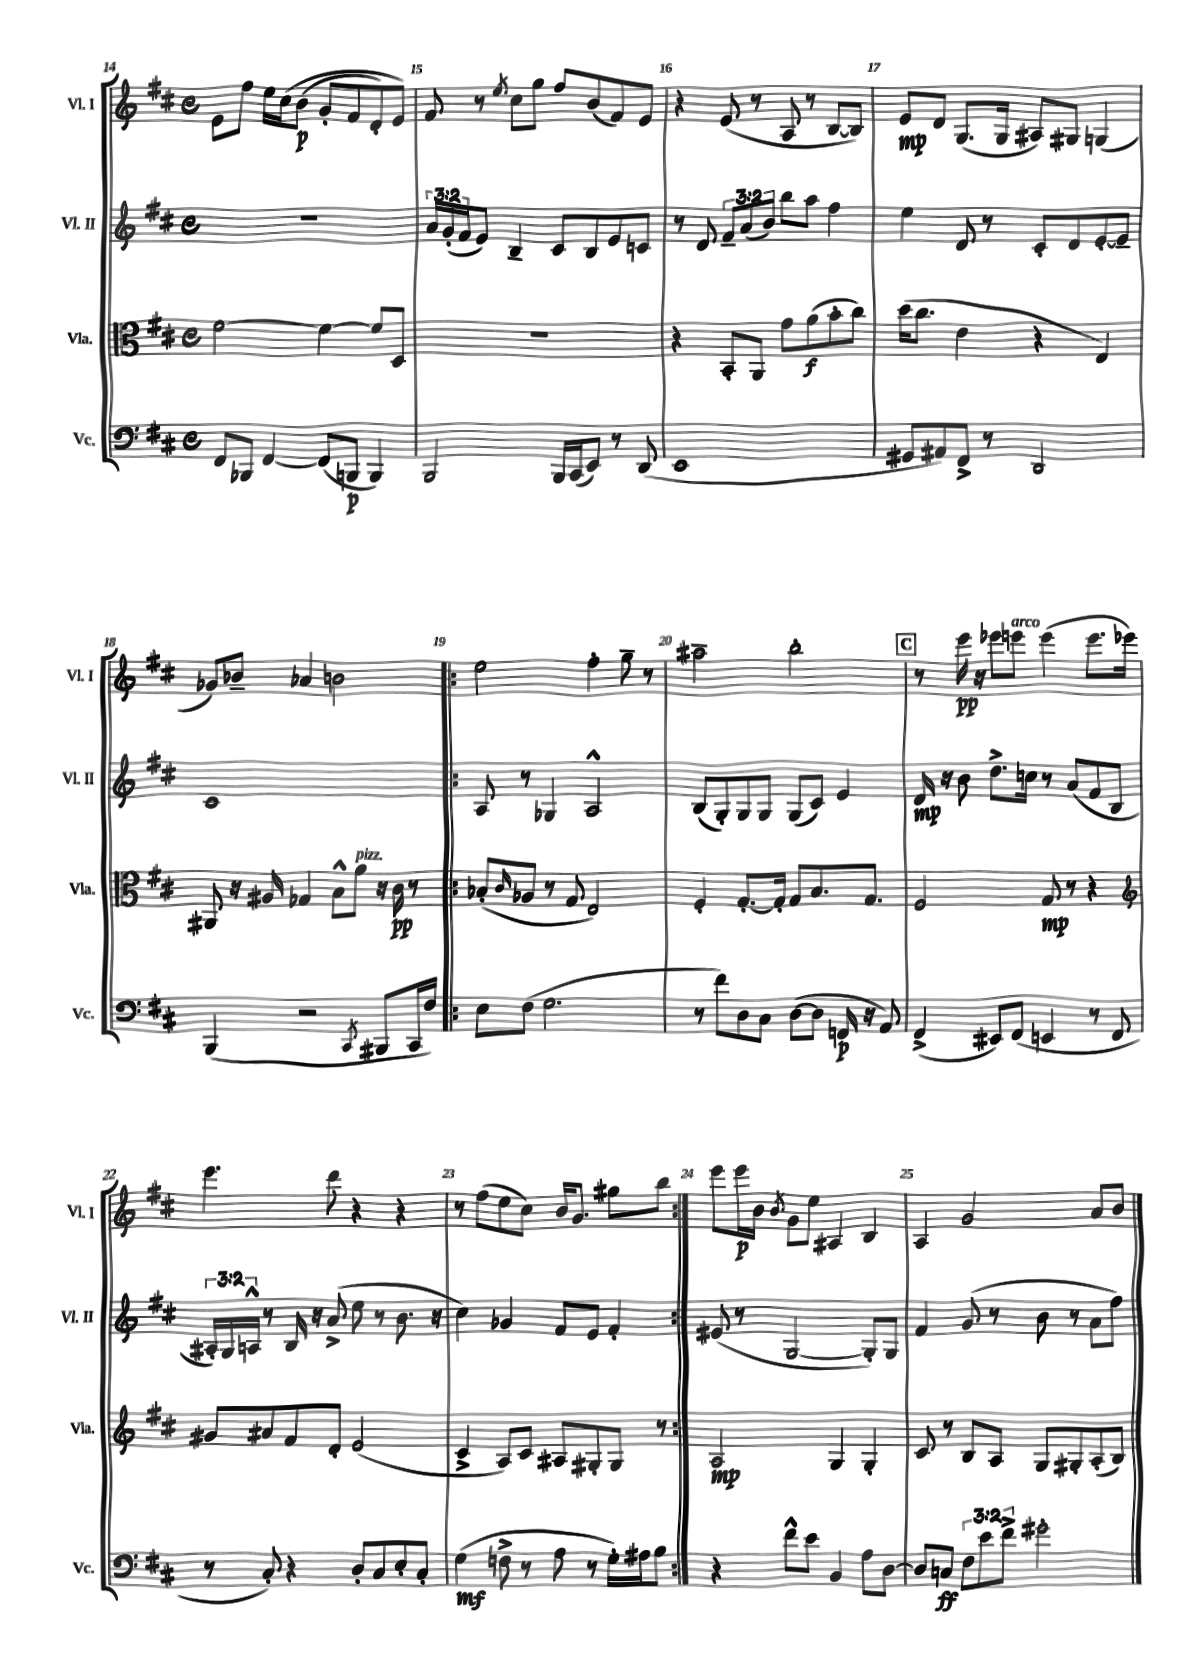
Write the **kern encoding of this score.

**kern	**dynam	**kern	**dynam	**kern	**dynam	**kern	**dynam
*part4	*part4	*part3	*part3	*part2	*part2	*part1	*part1
*staff4	*staff4	*staff3	*staff3	*staff2	*staff2	*staff1	*staff1
*I"Vc.	*	*I"Vla.	*	*I"Vl. II	*	*I"Vl. I	*
*I'Vc.	*	*I'Vla.	*	*I'Vl. II	*	*I'Vl. I	*
*clefF4	*	*clefC3	*	*clefG2	*	*clefG2	*
*k[f#c#]	*	*k[f#c#]	*	*k[f#c#]	*	*k[f#c#]	*
*M4/4	*	*M4/4	*	*M4/4	*	*M4/4	*
*met(c)	*	*met(c)	*	*met(c)	*	*met(c)	*
=14	=14	=14	=14	=14	=14	=14	=14
8FF#/L	.	[2f#\	.	1r	.	8e\L	.
8BBB-X/J	.	.	.	.	.	8ff#\J	.
[4FF#/	.	.	.	.	.	16ee\LL	.
.	.	.	.	.	.	(16cc#\J	.
.	.	.	.	.	.	(8b\J	p
(8FF#/L]	.	4f#\_	.	.	.	8g'/L	.
8BBBn/J	p	.	.	.	.	8f#/	.
4BBB/)	.	8f#/L]	.	.	.	8d'/)	.
.	.	8D/J	.	.	.	8e/J)	.
=15	=15	=15	=15	=15	=15	=15	=15
2BBB/	.	1r	.	24a/LL	.	8f#/	.
.	.	.	.	(24g'/	.	.	.
.	.	.	.	24f#/J	.	.	.
.	.	.	.	8e/J)	.	8r	.
.	.	.	.	.	.	8qee/	.
.	.	.	.	4B~/	.	8cc#\L	.
.	.	.	.	.	.	8gg\J	.
16BBB/LL	.	.	.	8c#/L	.	8ff#/L	.
(16CC#/J	.	.	.	.	.	.	.
8EE/J)	.	.	.	8B/	.	(8b/	.
8r	.	.	.	8e/	.	8f#/)	.
(8DD/	.	.	.	8cn/J	.	8e/J	.
=16	=16	=16	=16	=16	=16	=16	=16
1EE	.	4r	.	8r	.	4r	.
.	.	.	.	8d/	.	.	.
.	.	8BB'/L	.	12f#~/L	.	(8e/	.
.	.	.	.	(12a/	.	.	.
.	.	8AA/J	.	.	.	8r	.
.	.	.	.	12b/J)	.	.	.
.	.	8g\L	.	8bb\L	.	8A/	.
.	.	(8a\	f	8aa\J	.	8r	.
.	.	8b'\	.	4ff#\	.	[8B/L	.
.	.	8cc#\J)	.	.	.	8B/J])	.
=17	=17	=17	=17	=17	=17	=17	=17
8GG#X/L	.	(16dd\KL	.	4ee\	.	8e/L	mp
.	.	8.cc#\J	.	.	.	.	.
8AA#X/)	.	.	.	.	.	8d/J	.
8FF#^/J	.	4e\	.	8d/	.	(8.G/L	.
8r	.	.	.	8r	.	.	.
.	.	.	.	.	.	16G/Jk	.
2DD/	.	4r	.	8c#'/L	.	8A#X/L)	.
.	.	.	.	8d/	.	8G#X/J	.
.	.	4E/)	.	[8e'/	.	(4Gn/	.
.	.	.	.	8e~/J]	.	.	.
!!LO:LB:g=z
=18	=18	=18	=18	=18	=18	=18	=18
(4BBB/	.	8AA#X/	.	1c#	.	8g-X/L)	.
.	.	16r	.	.	.	8b-X~/J	.
.	.	16A#X/	.	.	.	.	.
2r	.	4G-X/	.	.	.	4a-X/	.
.	.	8B^^\L	.	.	.	2bn\	.
!	!	!LO:TX:a:i:t=pizz.	!	!	!	!	!
.	.	8a\J	.	.	.	.	.
8qCC#/	.	.	.	.	.	.	.
8BBB#X/L	.	16r	.	.	.	.	.
.	.	16c#\	pp	.	.	.	.
16CC#/L	.	8r	.	.	.	.	.
16F#/JJ)	.	.	.	.	.	.	.
=19!|:	=19!|:	=19!|:	=19!|:	=19!|:	=19!|:	=19!|:	=19!|:
8E\L	.	(8B-X'/L	.	8A/	.	2ee\	.
.	.	16qqc#/	.	.	.	.	.
(8F#\J	.	8A-X/J	.	8r	.	.	.
2.G\	.	8r	.	4G-X/	.	.	.
.	.	8G/	.	.	.	.	.
.	.	2E/)	.	2A^^/	.	4ff#'\	.
.	.	.	.	.	.	8gg~\	.
.	.	.	.	.	.	8r	.
=20	=20	=20	=20	=20	=20	=20	=20
8r	.	4F#'/	.	(8B/L	.	2aa#X~\	.
8f#\L)	.	.	.	8G'/)	.	.	.
8D\	.	[8.G'/L	.	8G/	.	.	.
8C#\J	.	.	.	8G/J	.	.	.
.	.	16G'/Jk]	.	.	.	.	.
([8D\L	.	8G/L	.	(8G/L	.	2bb'\	.
8D\J]	.	8.B/	.	8c#/J)	.	.	.
16FFn/	p	.	.	4e/	.	.	.
16r	.	8.G/J	.	.	.	.	.
8AA/)	.	.	.	.	.	.	.
!!LO:REH:place=s1:t=C
=21	=21	=21	=21	=21	=21	=21	=21
(4FF#^/	.	2F#/	.	16d/	mp	8r	.
.	.	.	.	16r	.	.	.
.	.	.	.	8b\	.	16eee\	pp
.	.	.	.	.	.	16r	.
8EE#X/L)	.	.	.	8.dd^\L	.	8eee-X\L	.
!	!	!	!	!	!	!LO:TX:a:i:t=arco	!
(8FF#/J	.	.	.	.	.	8eeen\J	.
.	.	.	.	16ccn\Jk	.	.	.
4EEn/	.	8G/	mp	8r	.	(4eee\	.
.	.	8r	.	(8a/L	.	.	.
8r	.	4r	.	8f#/	.	8.eee\L	.
8FF#/	.	.	.	8B/J	.	.	.
.	.	.	.	.	.	16eee-X\Jk)	.
!!LO:LB:g=z
=22	=22	=22	=22	=22	=22	=22	=22
*	*	*clefG2	*	*	*	*	*
8r	.	8g#X/L	.	24A#X'/LL)	.	4.eee\	.
.	.	.	.	24G/	.	.	.
.	.	.	.	24An^^/JJ	.	.	.
8C#'/)	.	8a#X/	.	8r	.	.	.
4r	.	8f#/	.	16B/	.	.	.
.	.	.	.	16r	.	.	.
.	.	8d'/J	.	(8a^/	.	8ddd\	.
8D'/L	.	(2e/	.	8ee\	.	4r	.
8C#/	.	.	.	8r	.	.	.
8E'/	.	.	.	8.b\	.	4r	.
8C#'/J	.	.	.	.	.	.	.
.	.	.	.	16r	.	.	.
=23	=23	=23	=23	=23	=23	=23	=23
(4G\	mf	4c#^/	.	4cc#\)	.	8r	.
.	.	.	.	.	.	(8ff#\L	.
8Fn^\	.	8A/L)	.	4g-X/	.	8ee\	.
8r	.	8c#/J	.	.	.	8cc#\J)	.
8A\	.	8A#X/L	.	8f#/L	.	16b/KL	.
.	.	.	.	.	.	8.g/J	.
8r	.	8G#X'/	.	8e/J	.	.	.
16G'\LL)	.	8G#/J	.	4f#'/	.	8gg#X\L	.
16A#X\J	.	.	.	.	.	.	.
8B\J	.	8r	.	.	.	8bb\J	.
=24:|!	=24:|!	=24:|!	=24:|!	=24:|!	=24:|!	=24:|!	=24:|!
4r	.	2A/	mp	(8e#X/	.	8eee\L	.
.	.	.	.	8r	.	16eee\L	p
.	.	.	.	.	.	16b\JJ	.
.	.	.	.	.	.	8qb/	.
8f#^^\L	.	.	.	[2G/	.	8g\L	.
8e\J	.	.	.	.	.	8ee\J	.
4BB/	.	4G/	.	.	.	4A#X/	.
8A\L	.	4G'/	.	8G'/L])	.	4B/	.
[8D\J	.	.	.	8G/J	.	.	.
=25	=25	=25	=25	=25	=25	=25	=25
8D/L]	.	8c#/	.	4f#/	.	4A/	.
8Cn/J	ff	8r	.	.	.	.	.
12F#\L	.	8B/L	.	(8g/	.	2g/	.
12e\	.	.	.	.	.	.	.
.	.	8A/J	.	8r	.	.	.
12f#^\J	.	.	.	.	.	.	.
2g#X'\	.	8G/L	.	8b\	.	.	.
.	.	8G#X'/	.	8r	.	.	.
.	.	(8A'/	.	8a\L	.	8a/L	.
.	.	8B/J)	.	8ff#\J)	.	8b/J	.
==	==	==	==	==	==	==	==
*-	*-	*-	*-	*-	*-	*-	*-
